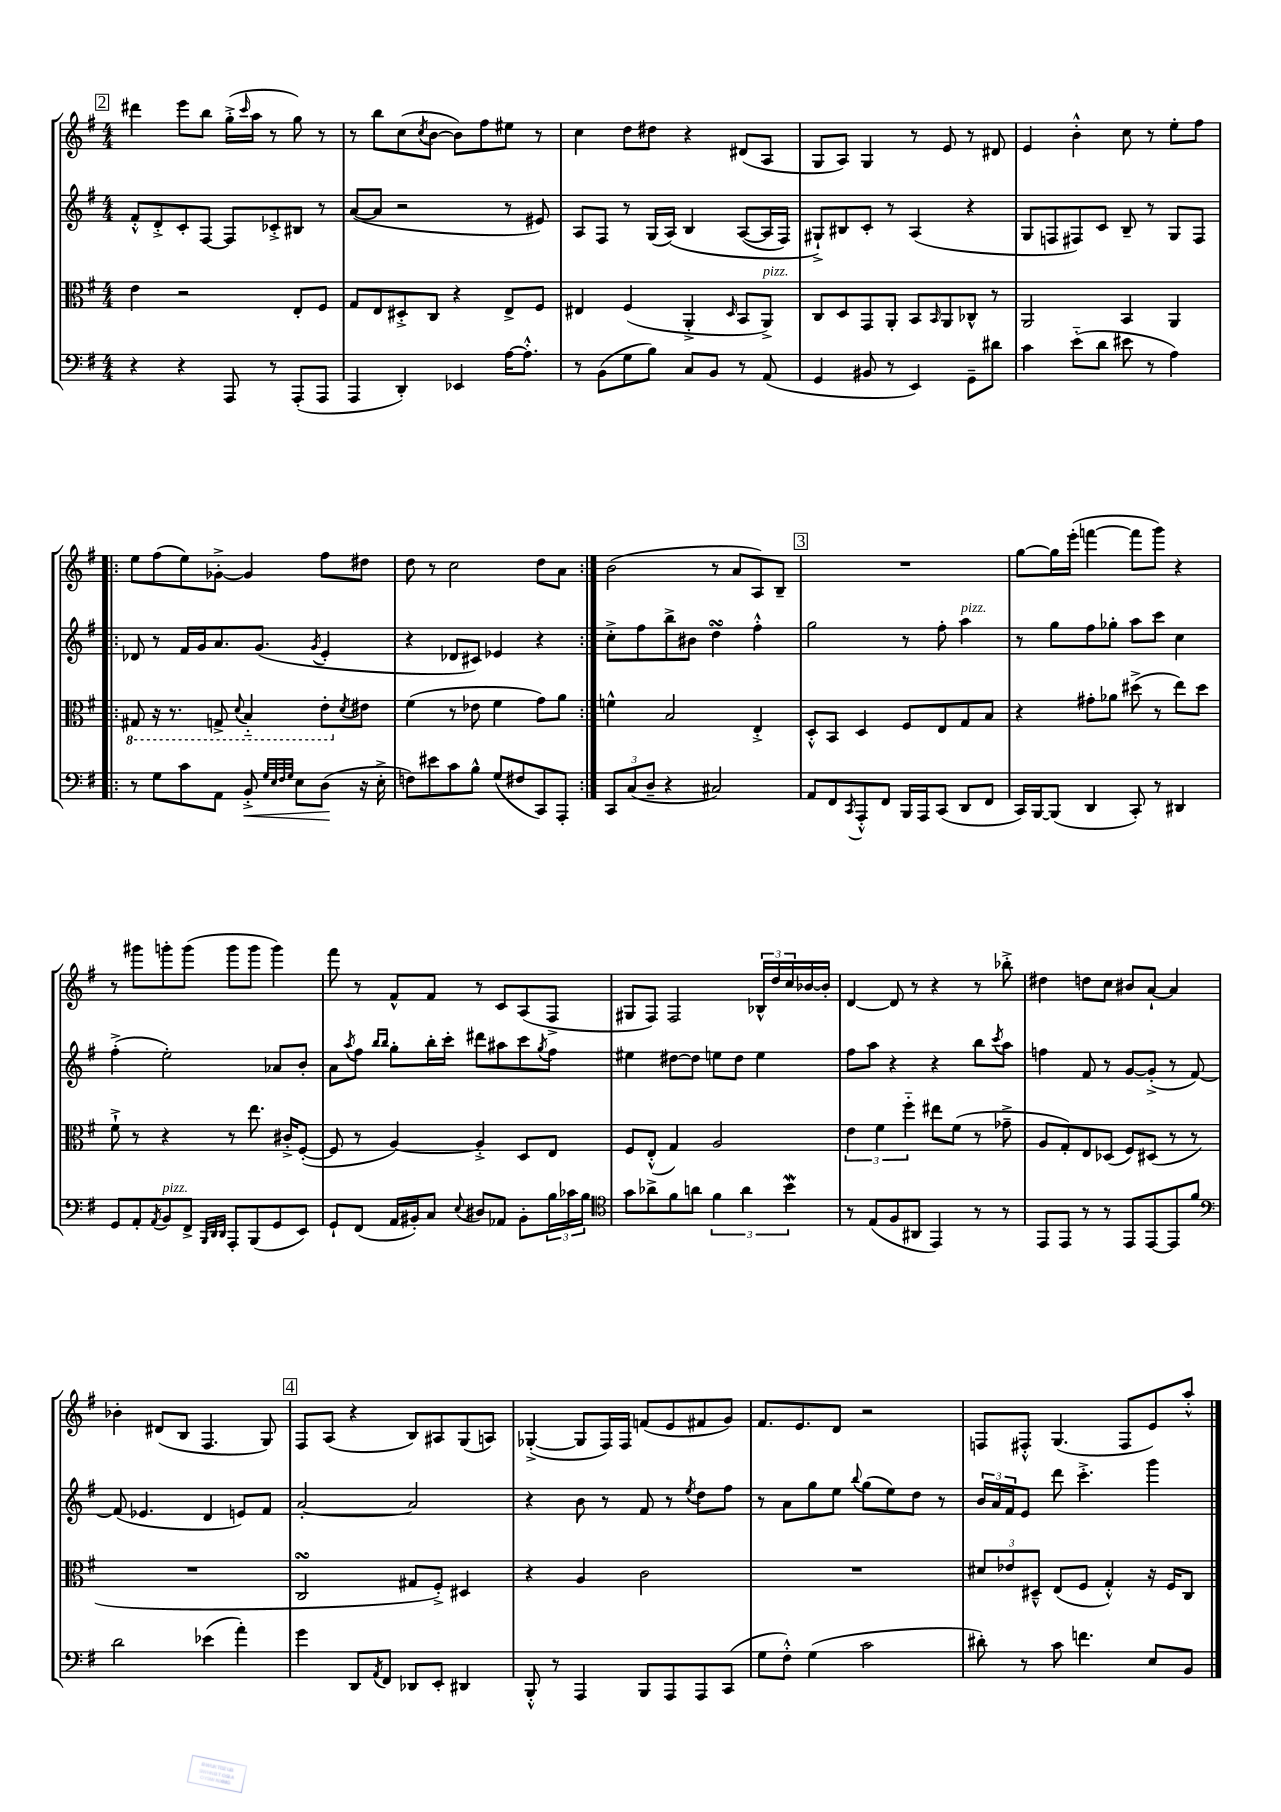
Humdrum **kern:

**kern	**kern	**kern	**kern
*staff4	*staff3	*staff2	*staff1
*clefF4	*clefC3	*clefG2	*clefG2
*k[f#]	*k[f#]	*k[f#]	*k[f#]
*M4/4	*M4/4	*M4/4	*M4/4
4r	4e	8f#'^^	4ddd#
.	.	8d'^	.
4r	2r	8c'	8eee
.	.	[8F#	8bb
8AAA	.	8F#]	(16gg'^
.	.	.	16qqccc
.	.	.	16aa
8r	.	8c-'^	8r
(8AAA'	8E'	8B#	8gg)
8AAA	8F#	8r	8r
=	=	=	=
4AAA	8G	([8a	8r
.	8E	8a]	8bb
4DD')	8D#'^	2r	(8cc
.	.	.	8qcc
.	8C	.	[8b
4EE-	4r	.	8b])
.	.	.	8ff#
[16A	8E^	8r	8ee#
8.A'^^]	.	.	.
.	8F#	8e#)	8r
=	=	=	=
8r	4E#	8A	4cc
(8BB	.	8F#	.
8G	(4F#	8r	8dd
8B)	.	(16G	8dd#
.	.	&(16A)	.
8C	4AA'^	4B	4r
8BB	.	.	.
.	16qqD	.	.
8r	8BB	([8A	(8d#
(8AA	8AA^)	16A]	8A
.	.	16F#)	.
=	=	=	=
4GG	8C	8G#`^&)	8G
.	8D	8B#	8A)
8BB#	8GG	8c'	4G
8r	8AA'	8r	.
4EE)	8BB	(4A	8r
.	16qqBB	.	.
.	8AA	.	8e
8GG~	8C-^^	4r	8r
8d#	8r	.	8d#
=	=	=	=
4c	2AA	8G	4e
.	.	8F	.
(8e'~	.	8F#)	4b'^^
8d	.	8c	.
8e#	4BB	8B~	8cc
8r	.	8r	8r
4A)	4AA	8G	8ee'
.	.	8F#	8ff#
=!|:	=!|:	=!|:	=!|:
8r	8GG#	8d-	8ee
8G	16r	8r	(8ff#
.	8.r	.	.
8c	.	16f#	8ee)
.	.	16g	.
8AA	8GG^	8.a	[8g-'^
.	8qqD	.	.
8BB'^	4BB'~	.	4g-]
.	.	(8.g	.
32qqG	.	.	.
32qqE	.	.	.
32qqF#	.	.	.
32qqG	.	.	.
8E	.	.	.
.	.	8qg	.
(8D	8E'	4e'	8ff#
.	8qd	.	.
16r	8e#	.	8dd#
16E'^	.	.	.
=	=	=	=
8F)	(4f#	4r	8dd
8e#	.	.	8r
8c	8r	8d-	2cc
8B^^	8e-	8c#)	.
(8G	4f#	4e-	.
8F#	.	.	.
8CC)	8g)	4r	8dd
8AAA'	8a	.	8a
=:|!	=:|!	=:|!	=:|!
12CC	4f^^	8cc'^	(2b
(12C	.	.	.
.	.	8ff#	.
12D~	.	.	.
4r	2B	8bb^	.
.	.	8b#	.
2C#)	.	4dd	8r
.	.	.	8a
.	4E'^	4ff#'^^	8A)
.	.	.	8B~
=	=	=	=
8AA	8D'^^	2gg	1r
8FF#	8BB	.	.
8qCC	.	.	.
8AAA'^^	4D	.	.
8FF#	.	.	.
16BBB	8F#	8r	.
16AAA	.	.	.
(8CC	8E	8ff#'	.
8DD	8G	4aa	.
8FF#	8B	.	.
=	=	=	=
16CC)	4r	8r	[8gg
[16BBB	.	.	.
(8BBB]	.	8gg	16gg]
.	.	.	(16eee'
4DD	8g#'	8ff#	[4fff
.	8a-	8gg-'	.
8CC')	(8dd#^	8aa	8fff]
8r	8r	8ccc	8ggg)
4DD#	8ee)	4cc	4r
.	8dd#	.	.
=	=	=	=
8GG	8f#`^	(4ff#'^	8r
8AA'	8r	.	8ggg#
8qAA	.	.	.
8BB	4r	2ee')	8ggg'
8FF#^	.	.	(8ggg
32qqBBB	.	.	.
32qqDD	.	.	.
32qqDD	.	.	.
8AAA'	8r	.	8ggg
(8BBB	8.ee	.	8ggg
8GG	.	8a-	4ggg)
.	16c#'^	.	.
8EE)	([8F#'	8b'	.
=	=	=	=
8GG`	8F#]	8a	8fff#
.	.	8qaa	.
(8FF#	8r	8ff#	8r
.	.	16qqbb	.
.	.	16qqbb	.
16AA	[4A)	8gg'	8f#^^
16BB#')	.	.	.
8C	.	16bb'	8f#
.	.	16ccc'	.
8qqE	.	.	.
8D#	4A'^]	8ddd#	8r
8AA-	.	8aa#	8c
8BB#'	8D	8ccc	(8A
.	.	8qgg	.
24B	8E	8ff#	8F#^
24c-	.	.	.
24B	.	.	.
=	=	=	=
*clefC4	*	*	*
8g	8F#	4ee#	8G#
8a-^	(8E'^^	.	8F#)
8f#	4G)	[8dd#	2F#
8a	.	8dd#]	.
6f#	2A	8ee	.
.	.	8dd#	.
6a	.	.	.
.	.	4ee	24B-^^
.	.	.	24dd
6b	.	.	24cc
.	.	.	[16b-
.	.	.	16b-']
=	=	=	=
8r	6e	8ff#	[4d
(8E	.	8aa	.
.	6f#	.	.
8F#	.	4r	8d]
.	6ff#'~	.	.
8AA#	.	.	8r
4EE)	8ee#	4r	4r
.	(8f#	.	.
8r	8r	8bb	8r
.	.	8qccc	.
8r	8g-~^	8aa	8bb-'^
=	=	=	=
8EE	8A	4ff	4dd#
8EE	8G')	.	.
8r	8E	8f#	8dd
8r	(8D-	8r	8cc
8EE	8F#)	[8g	8b#
[8EE	(8D#	(8g'^]	[8a`
8EE]	8r	8r	4a]
8f#	8r	[8f#)	.
=	=	=	=
*clefF4	*	*	*
2d	1r	(8f#]	4b-'
.	.	4.e-	.
.	.	.	(8d#
.	.	.	8B
(4e-	.	4d	4.F#
4a')	.	8e)	.
.	.	8f#	8G)
=	=	=	=
4g	2C	[2a'	8F#
.	.	.	(8A
8DD	.	.	4r
8qAA	.	.	.
8FF#	.	.	.
8DD-	8G#	2a]	8B)
8EE'	8F#'^)	.	8A#
4DD#	4D#	.	(8G
.	.	.	8A)
=	=	=	=
8BBB'^^	4r	4r	([4G-'^
8r	.	.	.
4AAA	4A	8b	8G-]
.	.	8r	16F#)
.	.	.	16F#
8BBB	2c	8f#	(8f
8AAA	.	8r	8e
.	.	8qee	.
8AAA	.	8dd	8f#
(8CC	.	8ff#	8g)
=	=	=	=
8G	1r	8r	8.f#
8F#'^^)	.	8a	.
.	.	.	8.e
(4G	.	8gg	.
.	.	8ee	8d
.	.	8qqbb	.
2c	.	(8gg	2r
.	.	8ee)	.
.	.	8dd	.
.	.	8r	.
=	=	=	=
8d#')	12d#	24b	8F
.	.	24a	.
.	12e-	24f#	.
8r	.	8e	8F#'^^
.	12D#~^^	.	.
8c	(8E	8ddd	(4.G
4.f	8F#	4.ccc'^	.
.	4G'^^)	.	.
.	.	.	8F#
8E	16r	4ggg	8e)
.	16F#	.	.
8BB	8C	.	8aa'^^
==	==	==	==
*-	*-	*-	*-
